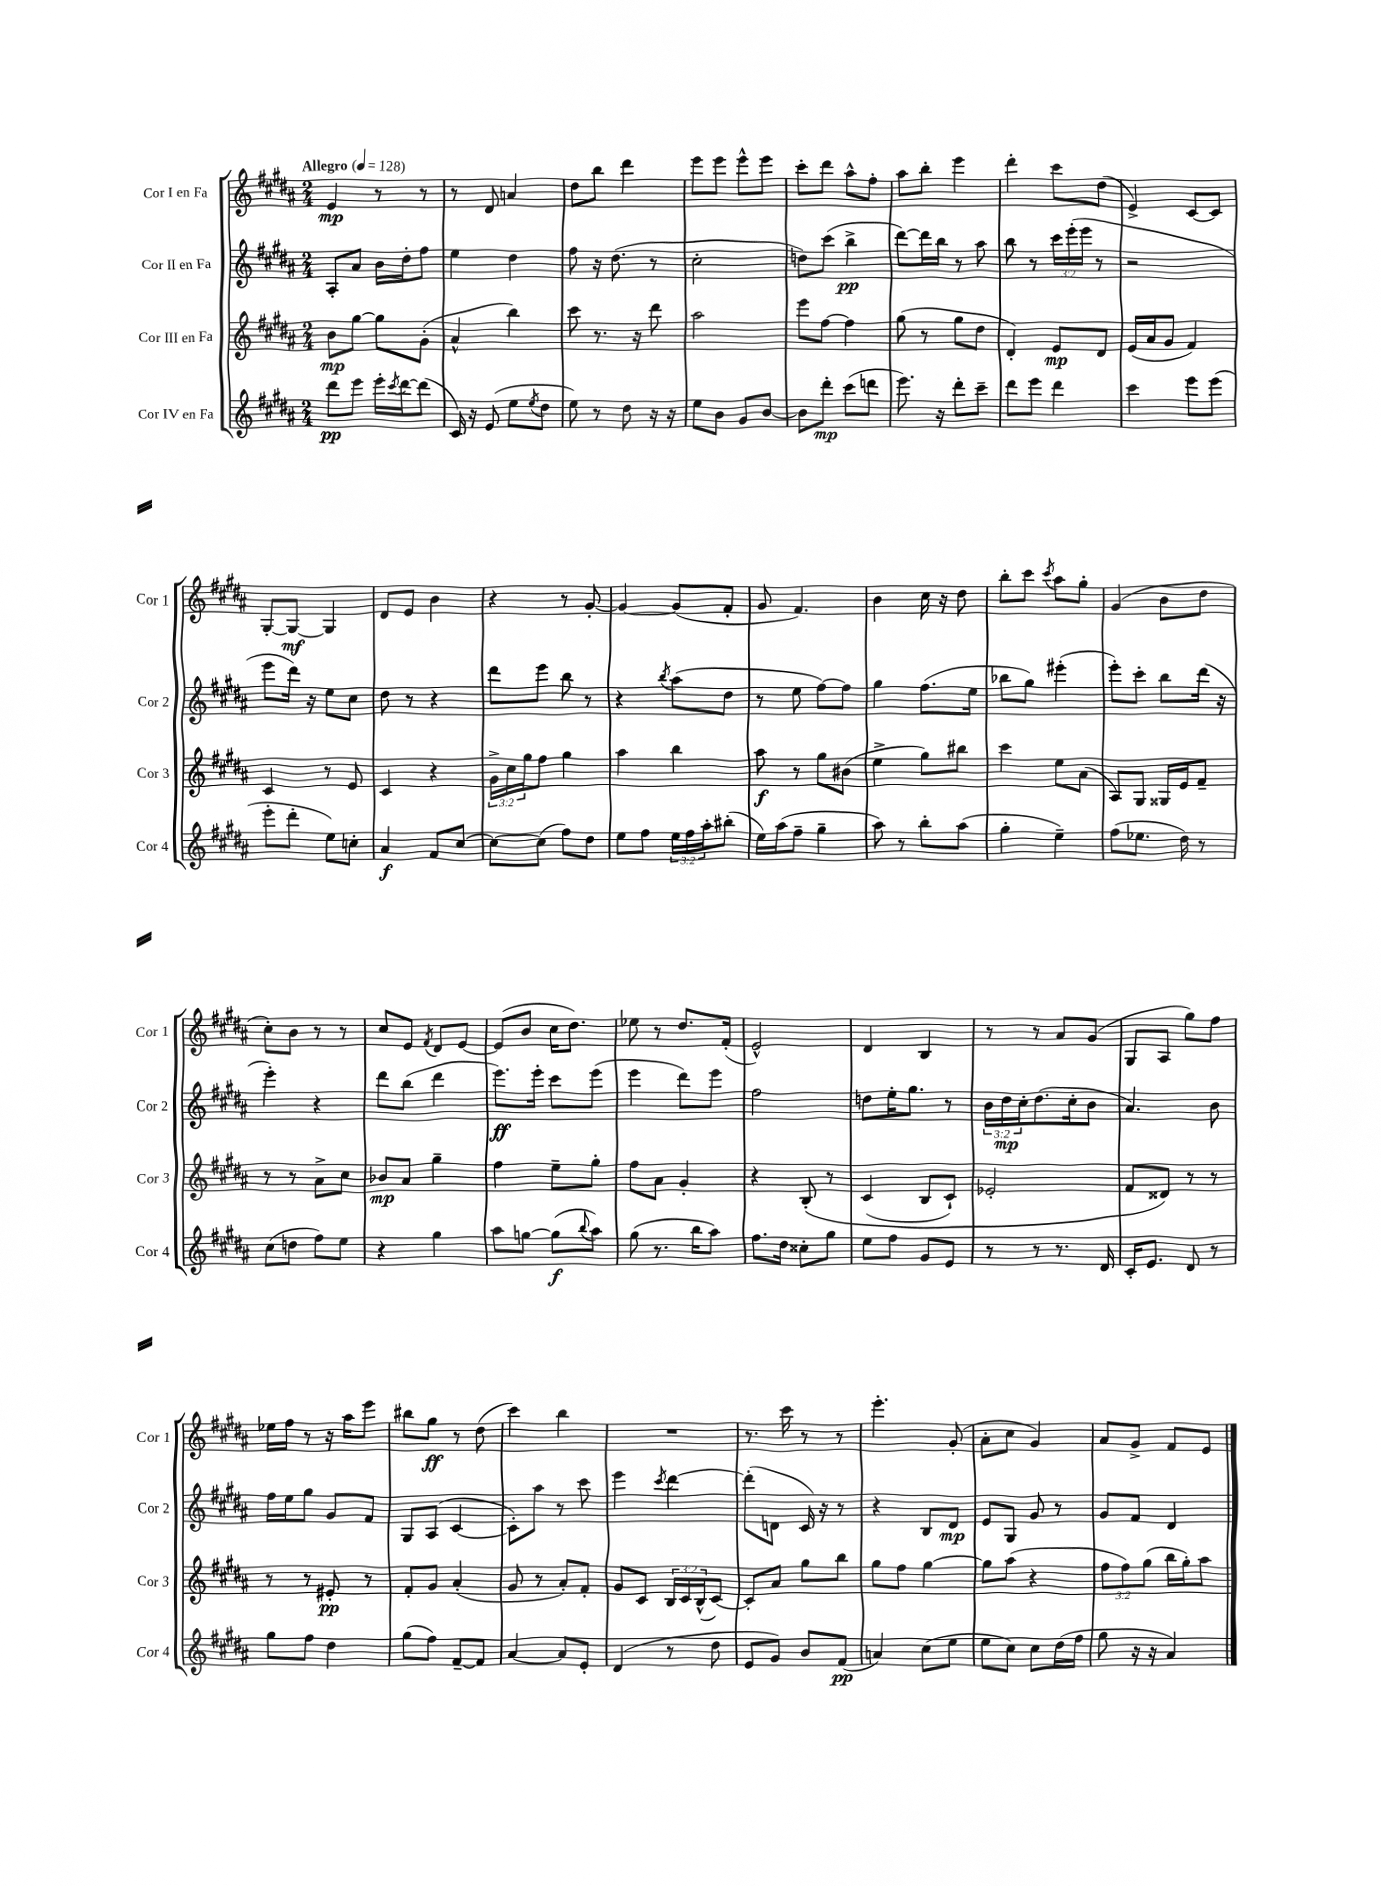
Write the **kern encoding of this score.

**kern	**dynam	**kern	**dynam	**kern	**dynam	**kern	**dynam
*part4	*part4	*part3	*part3	*part2	*part2	*part1	*part1
*staff4	*staff4	*staff3	*staff3	*staff2	*staff2	*staff1	*staff1
*I"Cor IV en Fa	*	*I"Cor III en Fa	*	*I"Cor II en Fa	*	*I"Cor I en Fa	*
*I'Cor 4	*	*I'Cor 3	*	*I'Cor 2	*	*I'Cor 1	*
*clefG2	*	*clefG2	*	*clefG2	*	*clefG2	*
*k[f#c#g#d#a#]	*	*k[f#c#g#d#a#]	*	*k[f#c#g#d#a#]	*	*k[f#c#g#d#a#]	*
*M2/4	*	*M2/4	*	*M2/4	*	*M2/4	*
*MM128	*	*MM128	*	*MM128	*	*MM128	*
=1	=1	=1	=1	=1	=1	=1	=1
!	!	!	!	!	!	!LO:TX:a:B:t=Allegro	!
8ddd#\L	pp	8b\L	mp	8A#'/L	.	4e/	mp
8eee\J	.	[8gg#\J	.	8a#/J	.	.	.
16eee'\LL	.	8gg#\L]	.	16b\LL	.	8r	.
8qccc#/	.	.	.	.	.	.	.
[16ddd#\J	.	.	.	16dd#'\J	.	.	.
(8ddd#\J]	.	(8g#'\J	.	8ff#\J	.	8r	.
=2	=2	=2	=2	=2	=2	=2	=2
16c#/)	.	4a#^^/	.	4ee\	.	8r	.
16r	.	.	.	.	.	.	.
(8e/	.	.	.	.	.	8d#/	.
8ee\L	.	4bb\)	.	4dd#\	.	4an/	.
8qee/	.	.	.	.	.	.	.
8dd#\J	.	.	.	.	.	.	.
=3	=3	=3	=3	=3	=3	=3	=3
8ee\)	.	8ccc#\	.	8ff#\	.	8dd#\L	.
8r	.	8.r	.	16r	.	8bb\J	.
.	.	.	.	(8.dd#\	.	.	.
8dd#\	.	.	.	.	.	4ddd#\	.
.	.	16r	.	.	.	.	.
16r	.	8ddd#\	.	8r	.	.	.
16r	.	.	.	.	.	.	.
=4	=4	=4	=4	=4	=4	=4	=4
8ee\L	.	2aa#\	.	2cc#'\	.	8eee\L	.
8b\J	.	.	.	.	.	8eee\J	.
8g#/L	.	.	.	.	.	8eee^^\L	.
[8b/J	.	.	.	.	.	8eee\J	.
=5	=5	=5	=5	=5	=5	=5	=5
8b\L]	.	8eee\L	.	8ddn\L)	.	8ccc#'\L	.
8ddd#'\J	mp	[8ff#\J	.	(8ccc#\J	.	8ddd#\J	.
(8ccc#\L	.	4ff#\]	.	4bb^\	pp	8aa#^^\L	.
8dddn\J	.	.	.	.	.	8ff#'\J	.
=6	=6	=6	=6	=6	=6	=6	=6
8.eee\)	.	(8gg#\	.	[8ddd#\L)	.	8aa#\L	.
.	.	8r	.	16ddd#\L]	.	8bb'\J	.
16r	.	.	.	16bb\JJ	.	.	.
8ddd#'\L	.	8gg#\L	.	8r	.	4eee\	.
8ccc#~\J	.	8dd#\J	.	8aa#\	.	.	.
=7	=7	=7	=7	=7	=7	=7	=7
8ddd#\L	.	4d#'/)	.	8bb\	.	4ddd#'\	.
8eee\J	.	.	.	8r	.	.	.
4ddd#\	.	8e/L	mp	24ccc#\LL	.	8ccc#\L	.
.	.	.	.	(24eee'\	.	.	.
.	.	.	.	24eee\JJ	.	.	.
.	.	8d#/J	.	8r	.	(8dd#\J	.
=8	=8	=8	=8	=8	=8	=8	=8
4ccc#\	.	(16e/LL	.	2r	.	4e^/)	.
.	.	16a#/J	.	.	.	.	.
.	.	8g#/J	.	.	.	.	.
8eee\L	.	4f#/)	.	.	.	[8c#/L	.
(8eee\J	.	.	.	.	.	8c#/J]	.
!!LO:LB:g=z
=9	=9	=9	=9	=9	=9	=9	=9
8eee'\L	.	4c#/	.	8eee\L	.	[8G#'/L	.
8ddd#'\J	.	.	.	16ddd#\Jk)	.	8G#/J_	mf
.	.	.	.	16r	.	.	.
8ee\L)	.	8r	.	8ee\L	.	4G#/]	.
8ccn'\J	.	8e/	.	8cc#\J	.	.	.
=10	=10	=10	=10	=10	=10	=10	=10
4a#/	f	4c#/	.	8dd#\	.	8d#/L	.
.	.	.	.	8r	.	8e/J	.
8f#/L	.	4r	.	4r	.	4b\	.
[8cc#/J	.	.	.	.	.	.	.
=11	=11	=11	=11	=11	=11	=11	=11
8cc#\L_	.	24g#^\LL	.	8ddd#\L	.	4r	.
.	.	24cc#\	.	.	.	.	.
.	.	24gg#\J	.	.	.	.	.
(8cc#\J]	.	8ff#\J	.	8eee\J	.	.	.
8ff#\L)	.	4gg#\	.	8bb\	.	8r	.
8dd#\J	.	.	.	8r	.	[8g#'/	.
=12	=12	=12	=12	=12	=12	=12	=12
8ee\L	.	4aa#\	.	4r	.	4g#/_	.
8ff#\J	.	.	.	.	.	.	.
.	.	.	.	8qbb/	.	.	.
24ee\LL	.	4bb\	.	(8aa#\L	.	(8g#/L]	.
24ff#\	.	.	.	.	.	.	.
24aa#'\J	.	.	.	.	.	.	.
(8bb#X'\J	.	.	.	8dd#\J	.	8f#'/J	.
=13	=13	=13	=13	=13	=13	=13	=13
16ee\LL)	.	8aa#\	f	8r	.	8g#/	.
(16aa#\J	.	.	.	.	.	.	.
8ff#~\J	.	8r	.	8ee\	.	4.f#/)	.
4gg#~\	.	8gg#\L	.	[8ff#\L)	.	.	.
.	.	(8b#X\J	.	8ff#\J]	.	.	.
=14	=14	=14	=14	=14	=14	=14	=14
8aa#\)	.	4ee^\	.	4gg#\	.	4b\	.
8r	.	.	.	.	.	.	.
8bb'\L	.	8gg#\L)	.	(8.ff#\L	.	16cc#\	.
.	.	.	.	.	.	16r	.
(8aa#\J	.	8bb#X\J	.	.	.	8dd#\	.
.	.	.	.	16ee\Jk	.	.	.
=15	=15	=15	=15	=15	=15	=15	=15
4gg#'\	.	4ccc#\	.	8bb-X\L	.	8bb'\L	.
.	.	.	.	8gg#\J)	.	8ccc#\J	.
.	.	.	.	.	.	8qccc#/	.
4ee~\)	.	8ee\L	.	(4eee#X'\	.	8aa#\L	.
.	.	(8a#\J	.	.	.	8gg#'\J	.
=16	=16	=16	=16	=16	=16	=16	=16
(8ff#\L	.	8A#/L)	.	8eee'\L)	.	(4g#/	.
8.ee-X\J	.	8G#/J	.	8ccc#'\J	.	.	.
.	.	16G##X/LL	.	8bb\L	.	8b\L	.
16dd#\)	.	16e/J	.	.	.	.	.
8r	.	8f#~/J	.	(16ddd#\Jk	.	8dd#\J	.
.	.	.	.	16r	.	.	.
!!LO:LB:g=z
=17	=17	=17	=17	=17	=17	=17	=17
(8cc#\L	.	8r	.	4eee'\)	.	8cc#'\L)	.
8ddn\J	.	8r	.	.	.	8b\J	.
8ff#\L)	.	8a#^\L	.	4r	.	8r	.
8ee\J	.	8cc#\J	.	.	.	8r	.
=18	=18	=18	=18	=18	=18	=18	=18
4r	.	8b-X/L	mp	8ddd#\L	.	8cc#/L	.
.	.	8a#/J	.	(8bb\J	.	8e/J	.
.	.	.	.	.	.	8qf#/	.
4gg#\	.	4gg#~\	.	4ddd#\	.	8d#/L	.
.	.	.	.	.	.	[8e/J	.
=19	=19	=19	=19	=19	=19	=19	=19
8aa#\L	.	4ff#\	.	8.eee\L)	ff	(8e/L]	.
[8ggn\J	.	.	.	.	.	8b/J	.
.	.	.	.	16eee'\Jk	.	.	.
(8gg\L]	f	8ee~\L	.	8ccc#\L	.	16cc#\KL	.
.	.	.	.	.	.	8.dd#\J)	.
8qqbb/	.	.	.	.	.	.	.
8aa#\J)	.	8gg#'\J	.	(8eee\J	.	.	.
=20	=20	=20	=20	=20	=20	=20	=20
(8gg#\	.	8ff#\L	.	4eee\	.	8ee-X\	.
8.r	.	8a#\J	.	.	.	8r	.
.	.	4g#'/	.	8ddd#\L)	.	8.dd#/L	.
16bb\KL	.	.	.	.	.	.	.
8aa#\J)	.	.	.	8eee\J	.	.	.
.	.	.	.	.	.	(16f#'/Jk	.
=21	=21	=21	=21	=21	=21	=21	=21
8.ff#\L	.	4r	.	2ff#\	.	2e^^/)	.
16dd#\Jk	.	.	.	.	.	.	.
8cc##X'\L	.	(8B'/	.	.	.	.	.
8gg#\J	.	8r	.	.	.	.	.
=22	=22	=22	=22	=22	=22	=22	=22
8ee\L	.	(4c#/	.	8ddn\L	.	4d#/	.
8ff#\J	.	.	.	16ee'\K	.	.	.
.	.	.	.	8.gg#\J	.	.	.
8g#/L	.	8B/L	.	.	.	4B/	.
8e/J	.	8c#`/J)	.	8r	.	.	.
=23	=23	=23	=23	=23	=23	=23	=23
8r	.	2e-X'/	.	24b\LL	.	8r	.
.	.	.	.	24dd#\	mp	.	.
.	.	.	.	24cc#'\J	.	.	.
8r	.	.	.	(8.dd#\	.	8r	.
8.r	.	.	.	.	.	8a#/L	.
.	.	.	.	16cc#'\k	.	.	.
.	.	.	.	8b\J	.	(8g#/J	.
16d#/	.	.	.	.	.	.	.
=24	=24	=24	=24	=24	=24	=24	=24
16c#'/KL	.	8f#/L	.	4.a#/)	.	8G#/L	.
8.e/J	.	.	.	.	.	.	.
.	.	8d##X/J)	.	.	.	8A#/J	.
8d#/	.	8r	.	.	.	8gg#\L)	.
8r	.	8r	.	8b\	.	8ff#\J	.
!!LO:LB:g=z
=25	=25	=25	=25	=25	=25	=25	=25
8gg#\L	.	8r	.	16ff#\LL	.	16ee-X\LL	.
.	.	.	.	16ee\J	.	16ff#\JJ	.
8ff#\J	.	8r	.	8gg#\J	.	8r	.
4dd#\	.	8e#X'/	pp	8g#/L	.	16r	.
.	.	.	.	.	.	16aa#\KL	.
.	.	8r	.	8f#/J	.	8eee\J	.
=26	=26	=26	=26	=26	=26	=26	=26
(8gg#\L	.	8f#'/L	.	8G#/L	.	8bb#X\L	.
8ff#\J)	.	8g#/J	.	(8A#/J	.	8gg#\J	ff
[8f#~/L	.	(4a#'/	.	[4c#/	.	8r	.
8f#/J]	.	.	.	.	.	(8dd#\	.
=27	=27	=27	=27	=27	=27	=27	=27
[4a#/	.	8g#/	.	8c#'\L])	.	4ccc#\)	.
.	.	8r	.	8aa#\J	.	.	.
8a#/L]	.	8a#'/L)	.	8r	.	4bb\	.
8e'/J	.	8f#'/J	.	8ccc#\	.	.	.
=28	=28	=28	=28	=28	=28	=28	=28
(4d#/	.	8g#/L	.	4eee\	.	2r	.
.	.	8c#/J	.	.	.	.	.
.	.	.	.	8qccc#/	.	.	.
8r	.	24B/LL	.	[4ddd#\	.	.	.
.	.	24c#/	.	.	.	.	.
.	.	(24B^^/J	.	.	.	.	.
8dd#\	.	[8c#/J)	.	.	.	.	.
=29	=29	=29	=29	=29	=29	=29	=29
8e/L	.	8c#'/L]	.	(8ddd#'\L]	.	8.r	.
8g#/J)	.	8a#/J	.	8dn\J	.	.	.
.	.	.	.	.	.	16ccc#\	.
8b/L	.	8gg#\L	.	16c#/)	.	8r	.
.	.	.	.	16r	.	.	.
(8f#/J	pp	8bb\J	.	8r	.	8r	.
=30	=30	=30	=30	=30	=30	=30	=30
4an/)	.	8gg#\L	.	4r	.	4.eee'\	.
.	.	8ff#\J	.	.	.	.	.
(8cc#\L	.	[4gg#\	.	8B/L	.	.	.
8ee\J	.	.	.	8d#/J	mp	(8g#'/	.
=31	=31	=31	=31	=31	=31	=31	=31
8ee\L	.	8gg#\L]	.	8e/L	.	8a#'\L	.
8cc#\J)	.	(8aa#\J	.	8G#/J	.	8cc#\J	.
8cc#\L	.	4r	.	8g#/	.	4g#/)	.
(16dd#\L	.	.	.	8r	.	.	.
16ff#\JJ	.	.	.	.	.	.	.
=32	=32	=32	=32	=32	=32	=32	=32
8gg#\	.	12ff#\L	.	8g#/L	.	8a#/L	.
.	.	12ff#\)	.	.	.	.	.
16r	.	.	.	8f#/J	.	8g#^/J	.
.	.	(12gg#\J	.	.	.	.	.
16r	.	.	.	.	.	.	.
4a#/)	.	16bb\LL	.	4d#/	.	8f#/L	.
.	.	16gg#'\J)	.	.	.	.	.
.	.	8aa#\J	.	.	.	8e/J	.
==	==	==	==	==	==	==	==
*-	*-	*-	*-	*-	*-	*-	*-
